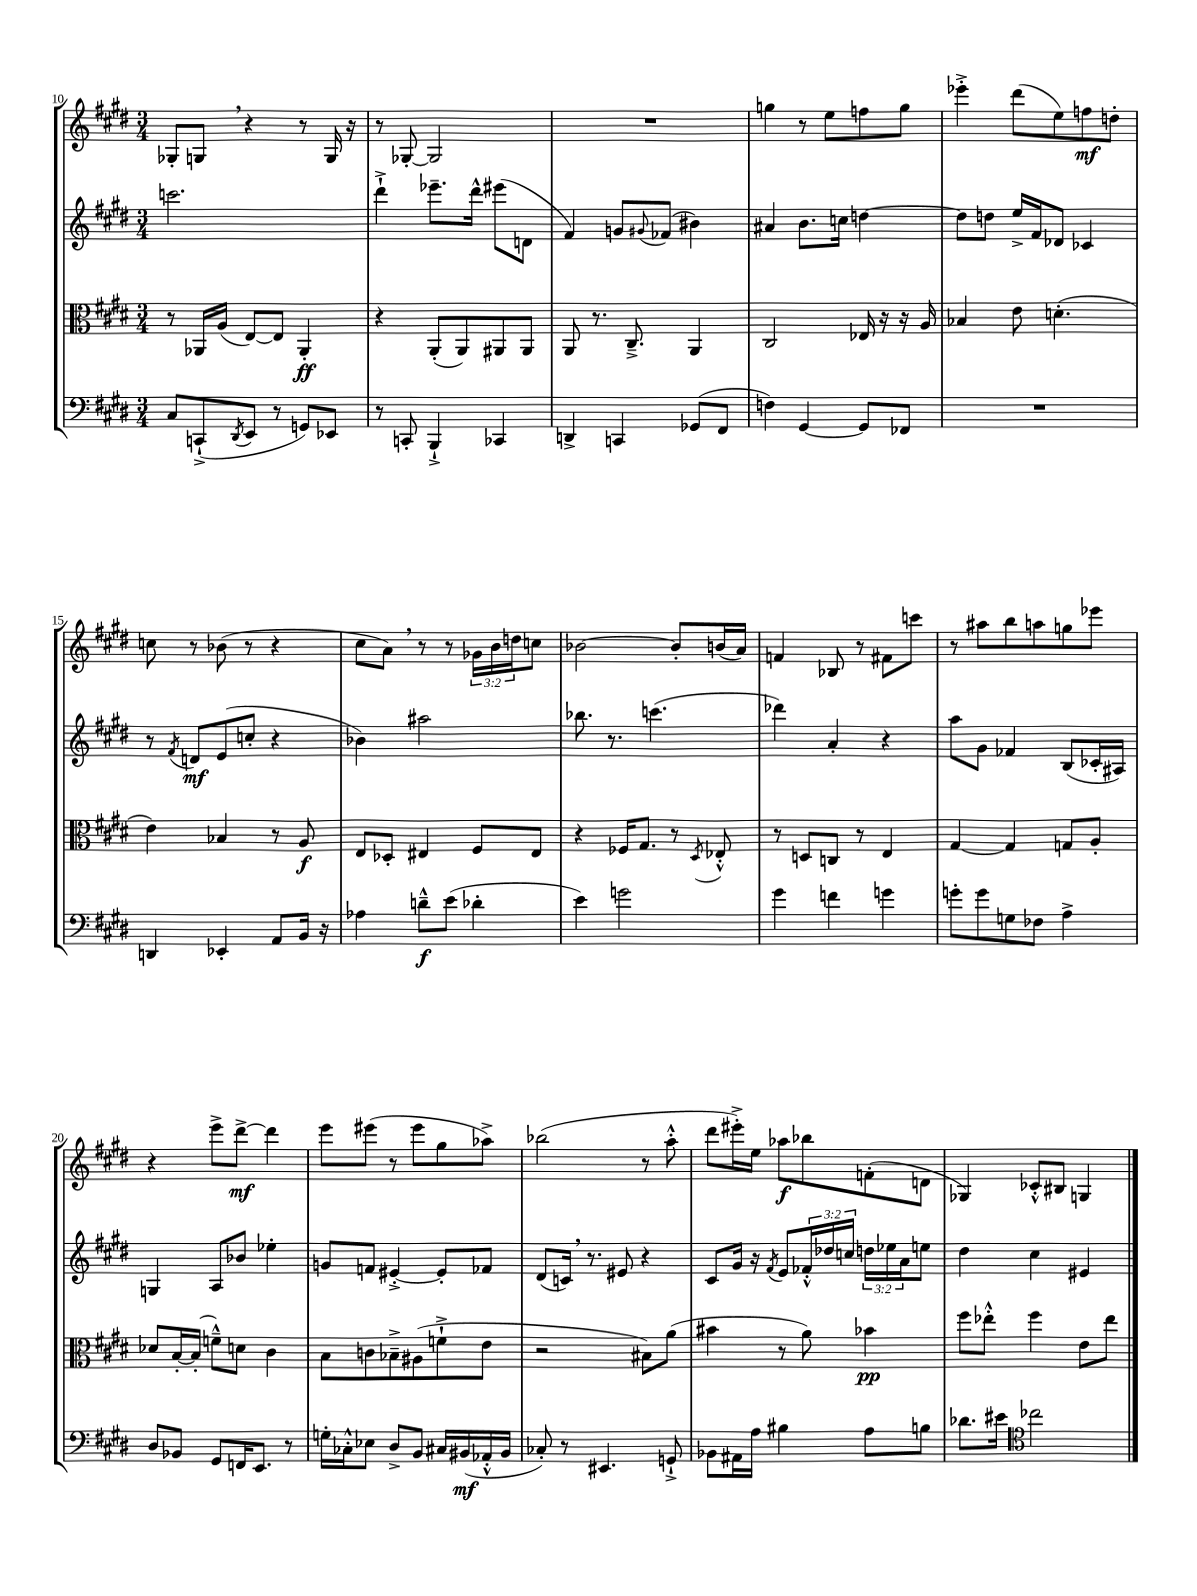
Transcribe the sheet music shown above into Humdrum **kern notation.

**kern	**kern	**kern	**kern
*staff4	*staff3	*staff2	*staff1
*clefF4	*clefC3	*clefG2	*clefG2
*k[f#c#g#d#]	*k[f#c#g#d#]	*k[f#c#g#d#]	*k[f#c#g#d#]
*M3/4	*M3/4	*M3/4	*M3/4
8C#/L	8r	2.ccc\	8G-'/L
(8CC`^/	16AA-/LL	.	8G/J
.	(16A/JJ	.	.
8qDD#/	.	.	.
8EE/J	[8E/L)	.	4r
8r	8E/]J	.	.
8GG/L)	4AA-'/	.	8r
8EE-/J	.	.	16G/
.	.	.	16r
=	=	=	=
8r	4r	4ddd#`^\	8r
8CC'/	.	.	[8G-'/
4BBB`^/	(8AA'/L	8.eee-~\L	2G-/]
.	8AA/)	.	.
.	.	16ddd#^^\Jk	.
4CC-/	8AA#/	(8eee#\L	.
.	8AA#/J	8d\J	.
=	=	=	=
4DD^/	8AA/	4f#/)	2.r
.	8.r	.	.
4CC/	.	8g/L	.
.	8.C#~^/	.	.
.	.	8qqg#/	.
.	.	(8f-/J	.
(8GG-/L	4AA/	4b#\)	.
8FF#/J	.	.	.
=	=	=	=
4F\)	2C#/	4a#/	4gg\
[4GG#/	.	8.b\L	8r
.	.	.	8ee\L
.	.	16cc\Jk	.
8GG#/]L	16E-/	[4dd\	8ff\
.	16r	.	.
8FF-/J	16r	.	8gg\J
.	16A/	.	.
=	=	=	=
2.r	4B-/	8dd\]L	4eee-'^\
.	.	8dd\J	.
.	8e\	16ee^/LL	(8ddd#\L
.	.	16f#/J	.
.	(4.d'\	8d-/J	8ee\)
.	.	4c-/	8ff\
.	.	.	8dd'\J
=	=	=	=
4DD/	4e\)	8r	8cc\
.	.	8qf#/	.
.	.	8d/L	8r
4EE-'/	4B-/	(8e/	(8b-\
.	.	8cc'/J	8r
8AA/L	8r	4r	4r
16BB/Jk	8A/	.	.
16r	.	.	.
=	=	=	=
4A-\	8E/L	4b-\)	8cc#\L
.	8D-'/J	.	8a\J)
8d~^^\L	4E#/	2aa#\	8r
(8e\J	.	.	8r
4d-'\	8F#/L	.	24g-\LL
.	.	.	24b\
.	.	.	24dd\J
.	8E#/J	.	8cc\J
=	=	=	=
4e\)	4r	8.bb-\	[2b-\
.	.	8.r	.
2g\	16F-/LK	.	.
.	8.G#/J	.	.
.	.	(4.ccc\	.
.	8r	.	8b-'/]L
.	8qD#/	.	.
.	8E-'^^/	.	(16b/L
.	.	.	16a/JJ)
=	=	=	=
4g#\	8r	4ddd-\)	4f/
.	8D/L	.	.
4f\	8C/J	4a'/	8B-/
.	8r	.	8r
4g\	4E/	4r	8f#\L
.	.	.	8ccc\J
=	=	=	=
8g'\L	[4G#/	8aa\L	8r
8g\	.	8g#\J	8aa#\L
8G\	4G#/]	4f-/	8bb\
8F-\J	.	.	8aa\
4A^\	8G/L	(8B/L	8gg\
.	8A'/J	16c-'/L	8eee-\J
.	.	16A#/JJ)	.
=	=	=	=
8D#/L	8d-/L	4G/	4r
8BB-/J	[16B'/L	.	.
.	(16B'/]JJ	.	.
8GG#/L	8f~^^\L)	8A/L	8eee^\L
16FF/K	8d\J	8b-/J	[8ddd#^\J
8.EE/J	.	.	.
.	4c#\	4ee-'\	4ddd#\]
8r	.	.	.
=	=	=	=
16G'\LL	8B\L	8g/L	8eee\L
16C-'^^\J	.	.	.
8E-\J	8c\	8f/J	(8eee#\J
8D#^/L	8B-~^\	[4e#'^/	8r
8BB/J	(8A#\	.	8eee#\L
16C#/LL	8f`^\	8e#'/]L	8gg#\
(16BB#/	.	.	.
16AA-'^^/	8e\J	8f-/J	8aa-^\J)
16BB#/JJ	.	.	.
=	=	=	=
8C-'/)	2r	(8d#/L	(2bb-\
8r	.	16c/Jk)	.
.	.	8.r	.
4.EE#/	.	.	.
.	.	8e#/	.
.	8B#\L)	4r	8r
8GG`^/	(8a\J	.	8aa'^^\
=	=	=	=
8BB-\L	4b#\	8c#/L	8ddd#\L
16AA#\L	.	16g#/Jk	16eee#'^\L)
16A\JJ	.	16r	16ee\JJ
.	.	8qf#/	.
4B#\	8r	8e/L	8aa-\L
.	8a\)	24f-'^^/L	8bb-\
.	.	24dd-/	.
.	.	24cc/JJ	.
8A\L	4b-\	24dd\LL	(8f'\
.	.	24ee-\	.
.	.	24a\J	.
8B\J	.	8ee\J	8d\J
=	=	=	=
8.d-\L	8ff#\L	4dd#\	4G-/)
.	8ee-'^^\J	.	.
16e#\Jk	.	.	.
*clefC4	*	*	*
2cc-\	4ff#\	4cc#\	8c-'^^/L
.	.	.	8B#/J
.	8e\L	4e#/	4G/
.	8ee-\J	.	.
==	==	==	==
*-	*-	*-	*-
